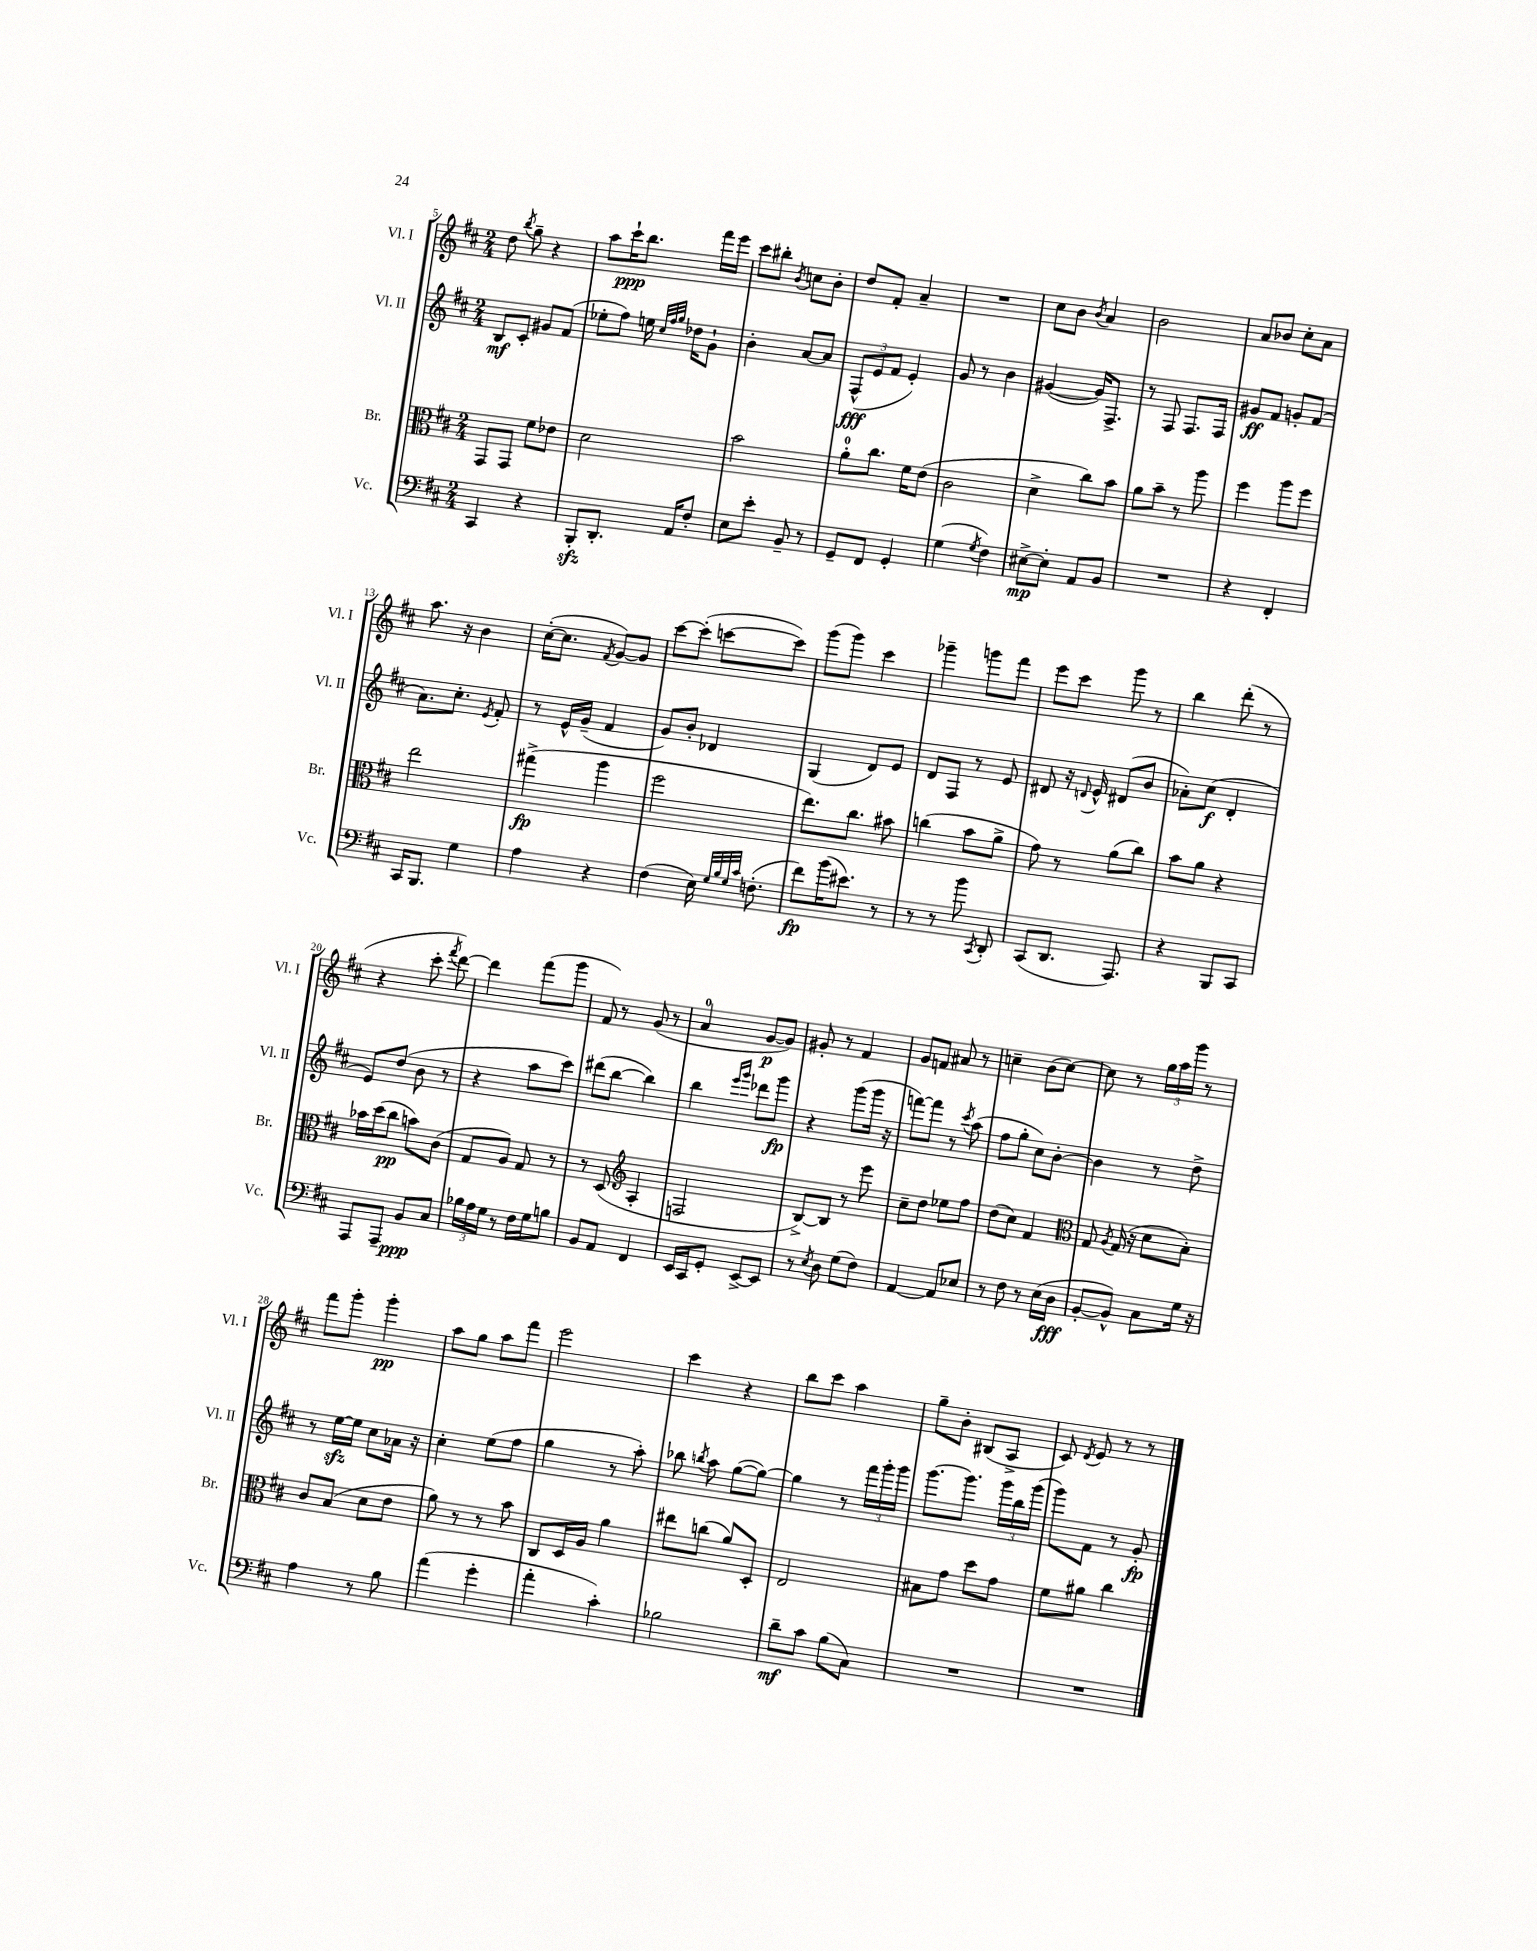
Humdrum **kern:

**kern	**kern	**kern	**kern
*staff4	*staff3	*staff2	*staff1
*clefF4	*clefC3	*clefG2	*clefG2
*k[f#c#]	*k[f#c#]	*k[f#c#]	*k[f#c#]
*M2/4	*M2/4	*M2/4	*M2/4
4CC#	8GG	8B	8dd
.	.	.	8qbb
.	8GG	8c#'	8gg~
4r	8f#	8g#	4r
.	8e-	(8f#	.
=	=	=	=
8BBB'	2d	8ee-'	8aa
8.DD'	.	8ff#)	16ccc#`
.	.	.	8.bb
.	.	16ee	.
.	.	32qqcc#	.
.	.	32qqff#	.
.	.	32qqgg	.
16AA	.	16dd-	.
8F#'	.	8g`	16fff#
.	.	.	16eee
=	=	=	=
8E	2b	4b'	8ccc#
8e'	.	.	8bb#'
.	.	.	8qb
8BB~	.	[8a	8cc
8r	.	8a]	8b'
=	=	=	=
8GG~	8a'	(12F#^^	8dd
.	.	12e	.
8FF#	8.cc#	.	8f#'
.	.	12f#	.
4GG'	.	4e')	4a~
.	16f#	.	.
.	(8e	.	.
=	=	=	=
(4G	2c#	8g	2r
.	.	8r	.
8qG	.	.	.
4F#)	.	4b	.
=	=	=	=
[8E#^	4d^	([4g#	8cc#
8E#']	.	.	8b
.	.	.	8qb
8AA	8cc#)	16g#])	4a
.	.	8.F#^	.
8BB	8b	.	.
=	=	=	=
2r	8a	8r	2b
.	8b~	8F#	.
.	8r	8.F#	.
.	8aa	.	.
.	.	16F#	.
=	=	=	=
4r	4ff#	8g#	8a
.	.	8f#	8b-
4FF#'	8aa	8g'	8cc#'
.	8ff#	(8f#	8a
=	=	=	=
16CC#	2ee	8.a)	8.aa
8.BBB	.	.	.
.	.	8.cc#'	16r
4G	.	.	4b
.	.	8qe	.
.	.	8f#'	.
=	=	=	=
4A	(4gg#^	8r	([16cc#'
.	.	.	8.cc#]
.	.	16e^^	.
.	.	(16g~	.
.	.	.	8qf#
4r	4aa	4f#	[8g)
.	.	.	8g]
=	=	=	=
(4F#	2ff#	8g)	[8ccc#
.	.	8b'	(8ccc#']
16E)	.	4d-	[8ccc
32qqG	.	.	.
32qqB	.	.	.
32qqG	.	.	.
32qqc#	.	.	.
(8.F'	.	.	.
.	.	.	8ccc])
=	=	=	=
8f#)	8.ee)	(4G	(8ggg
(16b	.	.	8ggg)
8.e#)	8.cc#	.	.
.	.	8d)	4ccc#
8r	8b#	8e	.
=	=	=	=
8r	(4cc	8d	4ggg-~
8r	.	8F#	.
8b	8b	8r	8ggg
8qCC#	.	.	.
8DD'	8a^	8e	8fff#
=	=	=	=
(8CC#	8g)	8d#	8eee
8.DD	8r	16r	8ccc#
.	.	8qqd	.
.	.	16e^^	.
.	(8a	(8d#	8ggg
8.AAA)	.	.	.
.	8cc#)	8b	8r
=	=	=	=
4r	8b	8a-')	4bb
.	8a	(8cc#	.
8BBB	4r	4d'	(8ddd'
8CC#	.	.	8r
=	=	=	=
8AAA	16b-	8e)	4r
.	(16dd	.	.
8AAA~	8cc#	(8dd	.
8BB	8b)	8b	8ccc#'
.	.	.	8qfff#
8C#	(8c#	8r	[8ddd)
=	=	=	=
24B-	8G	4r	4ddd]
24A	.	.	.
24G	.	.	.
8r	8A)	.	.
16F#	8G	8aa	(8fff#
16G	.	.	.
8B	8r	8ccc#)	8ggg
=	=	=	=
8BB	8r	(8ddd#	8f#)
8AA	(8D	[8bb	8r
*	*clefG2	*	*
4FF#	4A'	4bb])	(8g
.	.	.	8r
=	=	=	=
16EE	2F	4bb	4a
16CC#	.	.	.
8GG'	.	.	.
.	.	16qqeee	.
.	.	16qqggg	.
[8EE^	.	8ddd-	[8g
8EE]	.	8ggg	8g])
=	=	=	=
8r	[8B^)	4r	8g#'
8qE	.	.	.
8D	8B]	.	8r
(8G	8r	(8ggg	4f#
8F#)	8eee	16ggg	.
.	.	16r	.
=	=	=	=
[4AA	8cc#~	[8fff)	8g
.	8dd	8fff]	8f
8AA]	8ee-	8r	8a#
.	.	8qccc#	.
8E-	8ff#	(8aa	8r
=	=	=	=
8r	(8dd	8ff#	4cc~
8F#	8cc#)	8gg'	.
8r	4f#	8cc#)	(8b
(16E	.	[8b'	[8cc)
16D	.	.	.
=	=	=	=
*	*clefC3	*	*
[8BB'	8G	4b]	8cc]
.	8qA	.	.
8BB^^])	(16G	.	8r
.	16r	.	.
8C#	8d	8r	24gg
.	.	.	24aa
.	.	.	24ggg
16G	8B')	8dd^	8r
16r	.	.	.
=	=	=	=
4A	8c#	8r	8fff#
.	(8B	[16ee	8ggg'
.	.	16ee]	.
8r	8d	8cc#	4ggg'
8B	8e	16a-	.
.	.	16r	.
=	=	=	=
(4a	8a)	4cc#'	8aa
.	8r	.	8gg
4g'	8r	(8ee	8aa
.	8b	8ff#	8fff#
=	=	=	=
4a'	8C#	4gg	2eee
.	16D	.	.
.	16A	.	.
4c#')	4a	8r	.
.	.	8aa')	.
=	=	=	=
2B-	8ee#	8bb-	4ccc#
.	.	8qbb	.
.	(8cc	8aa	.
.	8a)	([8gg	4r
.	8D'	8gg_)	.
=	=	=	=
8d~	2E	4gg]	8bb
8c#	.	.	8ccc#
(8B	.	8r	4aa
8C#)	.	24fff#	.
.	.	24ggg'	.
.	.	24ggg	.
=	=	=	=
2r	8B#	[8.ggg	8gg~
.	8g	.	8b'
.	.	8.ggg]	.
.	8dd	.	(8B#
.	8g	24ggg	8A^
.	.	24bb	.
.	.	(24ggg	.
=	=	=	=
2r	8f#	8ggg)	8c#)
.	.	.	8qd
.	8a#	8f#	8e
.	4cc#	8r	8r
.	.	8g'	8r
==	==	==	==
*-	*-	*-	*-
